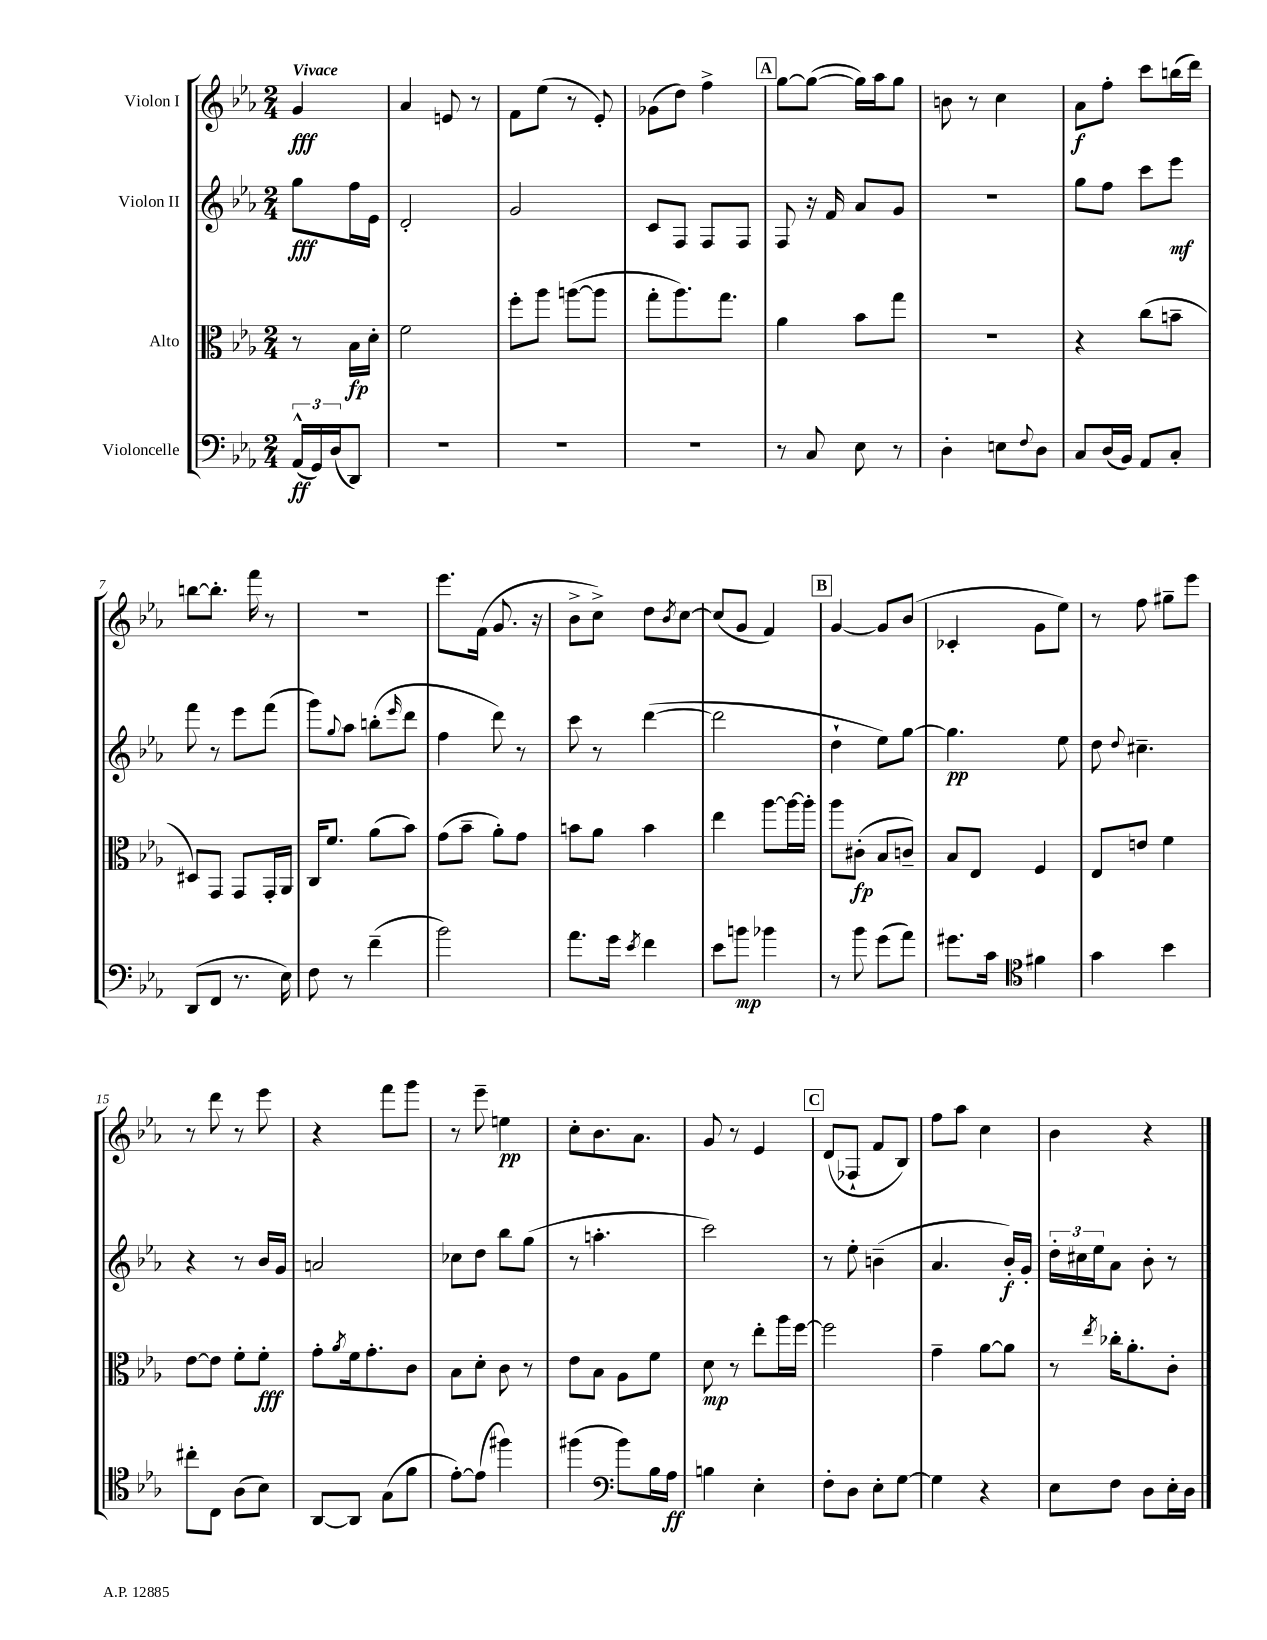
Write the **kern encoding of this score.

**kern	**dynam	**kern	**dynam	**kern	**dynam	**kern	**dynam
*part4	*part4	*part3	*part3	*part2	*part2	*part1	*part1
*staff4	*staff4	*staff3	*staff3	*staff2	*staff2	*staff1	*staff1
*I"Violoncelle	*	*I"Alto	*	*I"Violon II	*	*I"Violon I	*
*clefF4	*	*clefC3	*	*clefG2	*	*clefG2	*
*k[b-e-a-]	*	*k[b-e-a-]	*	*k[b-e-a-]	*	*k[b-e-a-]	*
*M2/4	*	*M2/4	*	*M2/4	*	*M2/4	*
=	=	=	=	=	=	=	=
!	!	!	!	!	!	!LO:TX:a:B:t=Vivace	!
(24AA-^^/LL	ff	8r	.	8gg\L	fff	4g/	fff
24GG/)	.	.	.	.	.	.	.
(24D/J	.	.	.	.	.	.	.
8DD/J)	.	16B-\LL	fp	16ff\L	.	.	.
.	.	16d'\JJ	.	16e-\JJ	.	.	.
=1	=1	=1	=1	=1	=1	=1	=1
2r	.	2f\	.	2d'/	.	4a-/	.
.	.	.	.	.	.	8en/	.
.	.	.	.	.	.	8r	.
=2	=2	=2	=2	=2	=2	=2	=2
2r	.	8ff'\L	.	2g/	.	8f\L	.
.	.	8aa-\J	.	.	.	(8ee-\J	.
.	.	([8aan\L	.	.	.	8r	.
.	.	8aa\J]	.	.	.	8e-'/)	.
=3	=3	=3	=3	=3	=3	=3	=3
2r	.	8gg'\L	.	8c/L	.	(8g-X\L	.
.	.	8.aa-\)	.	8F/J	.	8dd\J)	.
.	.	.	.	8F/L	.	4ff^\	.
.	.	8.gg\J	.	.	.	.	.
.	.	.	.	8F/J	.	.	.
!!LO:REH:place=s1:t=A
=4	=4	=4	=4	=4	=4	=4	=4
8r	.	4a-\	.	8F/	.	[8gg\L	.
8C/	.	.	.	16r	.	(8gg\J_	.
.	.	.	.	16f/	.	.	.
8E-\	.	8b-\L	.	8a-/L	.	16gg\LL])	.
.	.	.	.	.	.	16aa-\J	.
8r	.	8gg\J	.	8g/J	.	8gg\J	.
=5	=5	=5	=5	=5	=5	=5	=5
4D'\	.	2r	.	2r	.	8bn\	.
.	.	.	.	.	.	8r	.
8En\L	.	.	.	.	.	4cc\	.
8qqF/	.	.	.	.	.	.	.
8D\J	.	.	.	.	.	.	.
=6	=6	=6	=6	=6	=6	=6	=6
8C/L	.	4r	.	8gg\L	.	8a-\L	f
(16D/L	.	.	.	8ff\J	.	8ff'\J	.
16BB-/JJ)	.	.	.	.	.	.	.
8AA-/L	.	(8cc\L	.	8ccc\L	.	8ccc\L	.
8C'/J	.	8bn~\J	.	8eee-\J	mf	(16bbn\L	.
.	.	.	.	.	.	16ddd\JJ)	.
!!LO:LB:g=z
=7	=7	=7	=7	=7	=7	=7	=7
(8DD/L	.	8D#X/L)	.	8fff\	.	[8bbn\L	.
8FF/J	.	8GG/J	.	8r	.	8.bb'\J]	.
8.r	.	8GG/L	.	8eee-\L	.	.	.
.	.	.	.	.	.	16fff\	.
.	.	16GG'/L	.	(8fff\J	.	8r	.
16E-\)	.	16AA-/JJ	.	.	.	.	.
=8	=8	=8	=8	=8	=8	=8	=8
8F\	.	16C/KL	.	8ggg\L)	.	2r	.
.	.	8.f/J	.	.	.	.	.
.	.	.	.	8qqgg/	.	.	.
8r	.	.	.	8aa-\J	.	.	.
(4f~\	.	(8a-\L	.	(8bbn'\L	.	.	.
.	.	.	.	16qqeee-/	.	.	.
.	.	8b-\J)	.	8ddd\J	.	.	.
=9	=9	=9	=9	=9	=9	=9	=9
2b-\)	.	(8g\L	.	4ff\	.	8.eee-\L	.
.	.	8b-~\J	.	.	.	.	.
.	.	.	.	.	.	(16f\Jk	.
.	.	8a-'\L)	.	8ddd\)	.	8.g/	.
.	.	8g\J	.	8r	.	.	.
.	.	.	.	.	.	16r	.
=10	=10	=10	=10	=10	=10	=10	=10
8.a-\L	.	8bn\L	.	8ccc\	.	8b-^\L	.
.	.	8a-\J	.	8r	.	8cc^\J)	.
16g\Jk	.	.	.	.	.	.	.
8qe-/	.	.	.	.	.	.	.
4f\	.	4b\	.	([4ddd\	.	8dd\L	.
.	.	.	.	.	.	8qb-/	.
.	.	.	.	.	.	[8cc\J	.
=11	=11	=11	=11	=11	=11	=11	=11
8e-\L	.	4ee-\	.	2ddd\]	.	(8cc/L]	.
8bn\J	mp	.	.	.	.	8g/J	.
4b-X\	.	[8aa-\L	.	.	.	4f/)	.
.	.	16aa-\L_	.	.	.	.	.
.	.	16aa-'\JJ]	.	.	.	.	.
!!LO:REH:place=s1:t=B
=12	=12	=12	=12	=12	=12	=12	=12
8r	.	8aa-\L	.	4dd`\	.	[4g/	.
8b-\	.	(8c#X'\J	fp	.	.	.	.
(8g\L	.	8B-/L	.	8ee-\L)	.	8g/L]	.
8a-\J)	.	8cn~/J)	.	[8gg\J	.	(8b-/J	.
=13	=13	=13	=13	=13	=13	=13	=13
8.g#X\L	.	8B-/L	.	4.gg\]	pp	4c-X'/	.
.	.	8E-/J	.	.	.	.	.
16c\Jk	.	.	.	.	.	.	.
*clefC4	*	*	*	*	*	*	*
4f#X\	.	4F/	.	.	.	8g\L	.
.	.	.	.	8ee-\	.	8ee-\J)	.
=14	=14	=14	=14	=14	=14	=14	=14
4g\	.	8E-/L	.	8dd\	.	8r	.
.	.	.	.	8qqdd/	.	.	.
.	.	8en/J	.	4.cc#X~\	.	8ff\	.
4b-\	.	4f\	.	.	.	8gg#X~\L	.
.	.	.	.	.	.	8eee-\J	.
!!LO:LB:g=z
=15	=15	=15	=15	=15	=15	=15	=15
8cc#X'\L	.	[8e-\L	.	4r	.	8r	.
8C\J	.	8e-\J]	.	.	.	8ddd\	.
(8A-\L	.	8f'\L	.	8r	.	8r	.
8B-\J)	.	8f'\J	fff	16b-/LL	.	8eee-\	.
.	.	.	.	16g/JJ	.	.	.
=16	=16	=16	=16	=16	=16	=16	=16
[8AA-/L	.	8g'\L	.	2an/	.	4r	.
.	.	8qa-/	.	.	.	.	.
8AA-/J]	.	16f\k	.	.	.	.	.
.	.	8.g'\	.	.	.	.	.
(8G\L	.	.	.	.	.	8fff\L	.
8f\J	.	8c\J	.	.	.	8ggg\J	.
=17	=17	=17	=17	=17	=17	=17	=17
[8e-'\L)	.	8B-\L	.	8cc-X\L	.	8r	.
(8e-\J]	.	8d'\J	.	8dd\J	.	8eee-~\	.
4ff#X\)	.	8c\	.	8bb-\L	.	4een\	pp
.	.	8r	.	(8gg\J	.	.	.
=18	=18	=18	=18	=18	=18	=18	=18
(4ff#X\	.	8e-\L	.	8r	.	8cc'\L	.
.	.	8B-\J	.	4.aan'\	.	8.b-\	.
*clefF4	*	*	*	*	*	*	*
8b-\L)	.	8A-\L	.	.	.	.	.
.	.	.	.	.	.	8.a-\J	.
16B-\L	.	8f\J	.	.	.	.	.
16A-\JJ	ff	.	.	.	.	.	.
=19	=19	=19	=19	=19	=19	=19	=19
4Bn\	.	8d\	mp	2ccc\)	.	8g/	.
.	.	8r	.	.	.	8r	.
4E-'\	.	8ee-'\L	.	.	.	4e-/	.
.	.	16aa-\L	.	.	.	.	.
.	.	[16ff\JJ	.	.	.	.	.
!!LO:REH:place=s1:t=C
=20	=20	=20	=20	=20	=20	=20	=20
8F'\L	.	2ff\]	.	8r	.	(8d/L	.
8D\J	.	.	.	8ee-'\	.	8F-X`/J	.
8E-'\L	.	.	.	(4bn~\	.	8f/L	.
[8G\J	.	.	.	.	.	8B-/J)	.
=21	=21	=21	=21	=21	=21	=21	=21
4G\]	.	4g~\	.	4.a-/	.	8ff\L	.
.	.	.	.	.	.	8aa-\J	.
4r	.	[8a-\L	.	.	.	4cc\	.
.	.	8a-\J]	.	16b-'/LL)	f	.	.
.	.	.	.	16g'/JJ	.	.	.
=22	=22	=22	=22	=22	=22	=22	=22
8E-\L	.	8r	.	24dd'\LL	.	4b-\	.
.	.	.	.	24cc#X\	.	.	.
.	.	.	.	24ee-\J	.	.	.
.	.	8qee-/	.	.	.	.	.
8F\J	.	16cc-X'\KL	.	8a-\J	.	.	.
.	.	8.a-'\	.	.	.	.	.
8D\L	.	.	.	8b-'\	.	4r	.
16E-'\L	.	8c'\J	.	8r	.	.	.
16D\JJ	.	.	.	.	.	.	.
==	==	==	==	==	==	==	==
*-	*-	*-	*-	*-	*-	*-	*-
